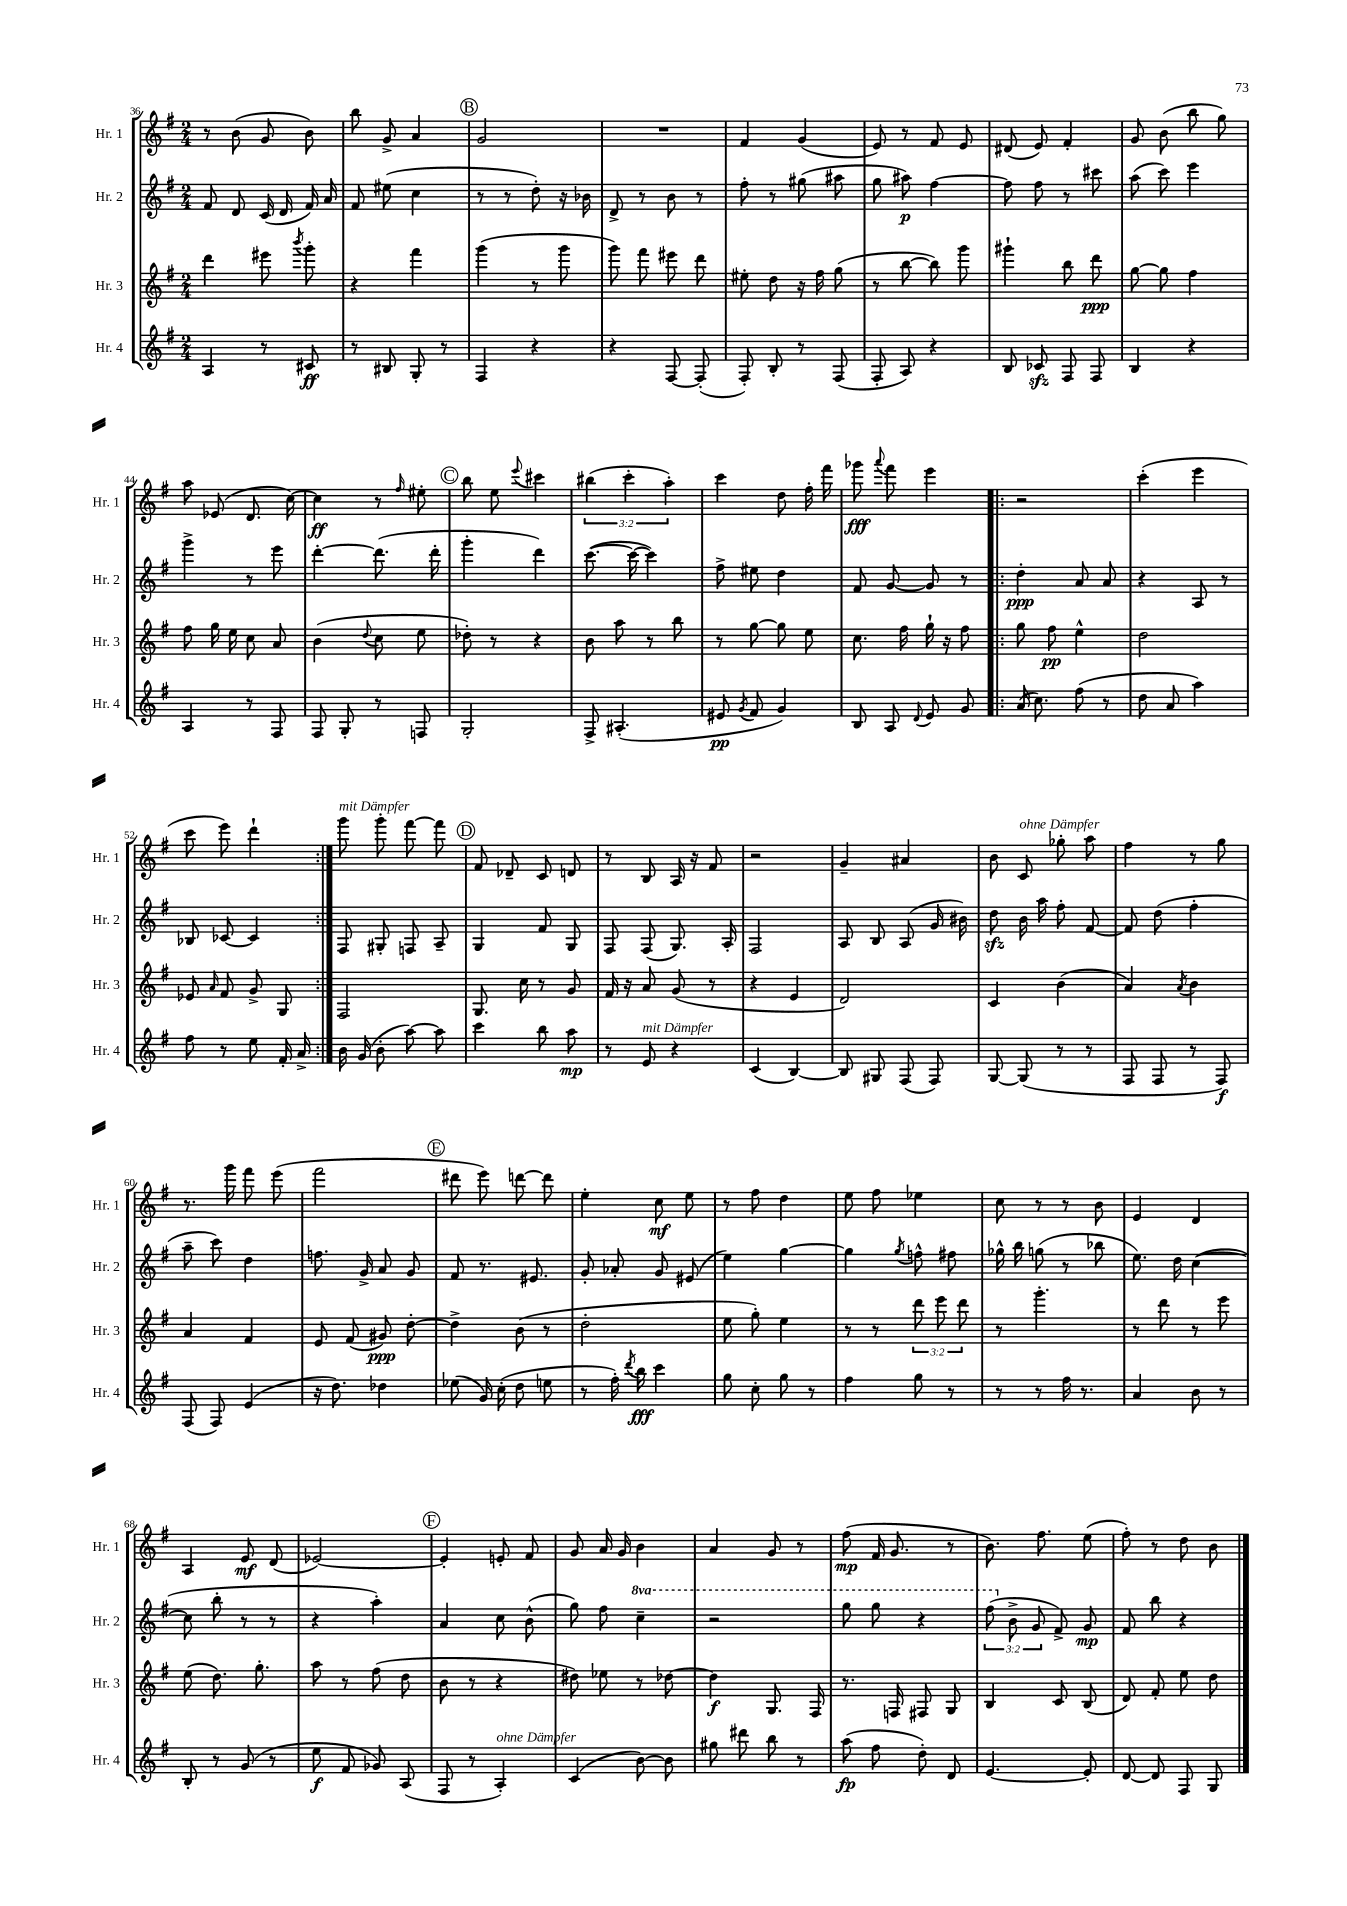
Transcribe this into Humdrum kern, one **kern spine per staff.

**kern	**dynam	**kern	**dynam	**kern	**dynam	**kern	**dynam
*part4	*part4	*part3	*part3	*part2	*part2	*part1	*part1
*staff4	*staff4	*staff3	*staff3	*staff2	*staff2	*staff1	*staff1
*I"Hr. 4	*	*I"Hr. 3	*	*I"Hr. 2	*	*I"Hr. 1	*
*I'Hr. 4	*	*I'Hr. 3	*	*I'Hr. 2	*	*I'Hr. 1	*
*clefG2	*	*clefG2	*	*clefG2	*	*clefG2	*
*k[f#]	*	*k[f#]	*	*k[f#]	*	*k[f#]	*
*M2/4	*	*M2/4	*	*M2/4	*	*M2/4	*
=36	=36	=36	=36	=36	=36	=36	=36
4A/	.	4ddd\	.	8f#/	.	8r	.
.	.	.	.	8d/	.	(8b\	.
8r	.	8eee#X\	.	(16c/	.	8g/	.
.	.	.	.	16d/	.	.	.
.	.	8qbbb/	.	.	.	.	.
8c#X/	ff	8ggg'\	.	16f#/)	.	8b\)	.
.	.	.	.	16a/	.	.	.
=37	=37	=37	=37	=37	=37	=37	=37
8r	.	4r	.	8f#/	.	8bb\	.
8B#X/	.	.	.	(8ee#X\	.	8g^/	.
8G'/	.	4fff#\	.	4cc\	.	4a/	.
8r	.	.	.	.	.	.	.
!!LO:REH:place=s1:t=B
=38	=38	=38	=38	=38	=38	=38	=38
4F#/	.	(4ggg\	.	8r	.	2g/	.
.	.	.	.	8r	.	.	.
4r	.	8r	.	8dd'\)	.	.	.
.	.	8ggg\	.	16r	.	.	.
.	.	.	.	16b-X\	.	.	.
=39	=39	=39	=39	=39	=39	=39	=39
4r	.	8ggg\)	.	8d^/	.	2r	.
.	.	8fff#\	.	8r	.	.	.
[8F#/	.	8eee#X\	.	8b\	.	.	.
(8F#'/]	.	8ddd\	.	8r	.	.	.
=40	=40	=40	=40	=40	=40	=40	=40
8F#'/)	.	8ee#X'\	.	8ff#'\	.	4f#/	.
8B'/	.	8dd\	.	8r	.	.	.
8r	.	16r	.	(8gg#X\	.	(4g/	.
.	.	16ff#\	.	.	.	.	.
(8F#/	.	(8gg\	.	8aa#X\	.	.	.
=41	=41	=41	=41	=41	=41	=41	=41
8F#'/	.	8r	.	8gg\	.	8e/)	.
8A/)	.	[8bb\	.	8aa#X\)	p	8r	.
4r	.	8bb\])	.	[4ff#\	.	8f#/	.
.	.	8ggg\	.	.	.	8e/	.
=42	=42	=42	=42	=42	=42	=42	=42
8B/	.	4ggg#X`\	.	8ff#\]	.	(8d#X/	.
8c-Xzz/	.	.	.	8ff#\	.	8e/)	.
8F#/	.	8bb\	.	8r	.	4f#'/	.
8F#/	.	8ddd\	ppp	8ccc#X\	.	.	.
=43	=43	=43	=43	=43	=43	=43	=43
4B/	.	[8gg\	.	(8aa\	.	8g/	.
.	.	8gg\]	.	8ccc\)	.	(8b\	.
4r	.	4ff#\	.	4eee\	.	8bb\	.
.	.	.	.	.	.	8gg\)	.
!!LO:LB:g=z
=44	=44	=44	=44	=44	=44	=44	=44
4A/	.	8ff#\	.	4ggg^\	.	8aa\	.
.	.	16gg\	.	.	.	(8e-X/	.
.	.	16ee\	.	.	.	.	.
8r	.	8cc\	.	8r	.	8.d/	.
8F#/	.	8a/	.	8eee\	.	.	.
.	.	.	.	.	.	[16cc\)	.
=45	=45	=45	=45	=45	=45	=45	=45
8F#/	.	(4b\	.	[4ddd'\	.	4cc\]	ff
8G'/	.	.	.	.	.	.	.
.	.	8qqdd/	.	.	.	.	.
8r	.	8cc\	.	(8.ddd\]	.	8r	.
.	.	.	.	.	.	16qqff#/	.
8Fn/	.	8ee\	.	.	.	8ee#X'\	.
.	.	.	.	16ddd'\	.	.	.
!!LO:REH:place=s1:t=C
=46	=46	=46	=46	=46	=46	=46	=46
2G'/	.	8dd-X'\)	.	4ggg'\	.	8bb\	.
.	.	8r	.	.	.	8ee\	.
.	.	.	.	.	.	8qqeee/	.
.	.	4r	.	4ddd\)	.	4ccc#X\	.
=47	=47	=47	=47	=47	=47	=47	=47
8F#^/	.	8b\	.	([8.ccc\	.	(6bb#X\	.
(4.A#X'/	.	8aa\	.	.	.	.	.
.	.	.	.	.	.	6ccc'\	.
.	.	.	.	16ccc\_	.	.	.
.	.	8r	.	4ccc\])	.	.	.
.	.	.	.	.	.	6aa'\)	.
.	.	8bb\	.	.	.	.	.
=48	=48	=48	=48	=48	=48	=48	=48
8e#X/	pp	8r	.	8ff#^\	.	4ccc\	.
8qg/	.	.	.	.	.	.	.
8f#/	.	[8gg\	.	8ee#X\	.	.	.
4g/)	.	8gg\]	.	4dd\	.	8dd\	.
.	.	8ee\	.	.	.	16ff#'\	.
.	.	.	.	.	.	16fff#\	.
=49	=49	=49	=49	=49	=49	=49	=49
8B/	.	8.cc\	.	8f#/	.	8ggg-X\	fff
.	.	.	.	.	.	8qqaaa/	.
8A/	.	.	.	[8g/	.	8fff#\	.
.	.	16ff#\	.	.	.	.	.
8qqd/	.	.	.	.	.	.	.
8e/	.	16gg`\	.	8g/]	.	4eee\	.
.	.	16r	.	.	.	.	.
8g/	.	8ff#\	.	8r	.	.	.
=50!|:	=50!|:	=50!|:	=50!|:	=50!|:	=50!|:	=50!|:	=50!|:
(16a/	.	8gg\	.	4dd'\	ppp	2r	.
8.cc\)	.	.	.	.	.	.	.
.	.	8ff#\	pp	.	.	.	.
(8ff#\	.	4ee^^\	.	8a/	.	.	.
8r	.	.	.	8a/	.	.	.
=51	=51	=51	=51	=51	=51	=51	=51
8dd\	.	2dd\	.	4r	.	(4ccc'\	.
8a/	.	.	.	.	.	.	.
4aa\)	.	.	.	8A/	.	4eee\	.
.	.	.	.	8r	.	.	.
!!LO:LB:g=z
=52	=52	=52	=52	=52	=52	=52	=52
8ff#\	.	8e-X/	.	8B-X/	.	8ccc\	.
.	.	16qqa/	.	.	.	.	.
8r	.	8f#/	.	[8c-X/	.	8eee\)	.
8ee\	.	8g^/	.	4c-/]	.	4ddd`\	.
16f#'/	.	8G/	.	.	.	.	.
16a^/	.	.	.	.	.	.	.
=53:|!	=53:|!	=53:|!	=53:|!	=53:|!	=53:|!	=53:|!	=53:|!
!	!	!	!	!	!	!LO:TX:a:i:t=mit Dämpfer	!
16b\	.	2F#/	.	8F#/	.	8ggg\	.
(16g/	.	.	.	.	.	.	.
8b'\	.	.	.	8G#X'/	.	8ggg'\	.
[8aa\)	.	.	.	8Fn/	.	[8fff#\	.
8aa\]	.	.	.	8A~/	.	8fff#\]	.
!!LO:REH:place=s1:t=D
=54	=54	=54	=54	=54	=54	=54	=54
4ccc\	.	8.G/	.	4G/	.	8f#/	.
.	.	.	.	.	.	8d-X~/	.
.	.	16cc\	.	.	.	.	.
8bb\	.	8r	.	8f#/	.	8c/	.
8aa\	mp	8g/	.	8G/	.	8dn/	.
=55	=55	=55	=55	=55	=55	=55	=55
8r	.	16f#/	.	8F#/	.	8r	.
.	.	16r	.	.	.	.	.
!LO:TX:a:i:t=mit Dämpfer	!	!	!	!	!	!	!
8e/	.	8a/	.	(8F#/	.	8B/	.
4r	.	(8g/	.	8.G/)	.	16A/	.
.	.	.	.	.	.	16r	.
.	.	8r	.	.	.	8f#/	.
.	.	.	.	16A'/	.	.	.
=56	=56	=56	=56	=56	=56	=56	=56
(4c/	.	4r	.	2F#/	.	2r	.
[4B/)	.	4e/	.	.	.	.	.
=57	=57	=57	=57	=57	=57	=57	=57
8B/]	.	2d/)	.	8A/	.	4g~/	.
8G#X/	.	.	.	8B/	.	.	.
(8F#/	.	.	.	(8A/	.	4a#X/	.
8F#/)	.	.	.	16g/	.	.	.
.	.	.	.	16b#X\)	.	.	.
=58	=58	=58	=58	=58	=58	=58	=58
[8G/	.	4c/	.	8ddzz\	.	8b\	.
!	!	!	!	!	!	!LO:TX:a:i:t=ohne Dämpfer	!
(8G/]	.	.	.	16b\	.	8c/	.
.	.	.	.	16aa\	.	.	.
8r	.	(4b\	.	8ff#'\	.	8gg-X'\	.
8r	.	.	.	[8f#/	.	8aa\	.
=59	=59	=59	=59	=59	=59	=59	=59
8F#/	.	4a/)	.	8f#/]	.	4ff#\	.
8F#/	.	.	.	(8dd\	.	.	.
.	.	8qa/	.	.	.	.	.
8r	.	4b\	.	4ff#'\	.	8r	.
8F#/)	f	.	.	.	.	8gg\	.
!!LO:LB:g=z
=60	=60	=60	=60	=60	=60	=60	=60
(8F#/	.	4a/	.	8aa~\	.	8.r	.
8F#/)	.	.	.	8ccc\)	.	.	.
.	.	.	.	.	.	16ggg\	.
(4e/	.	4f#/	.	4dd\	.	8fff#\	.
.	.	.	.	.	.	(8eee\	.
=61	=61	=61	=61	=61	=61	=61	=61
16r	.	8e/	.	8.ffn\	.	2fff#\	.
8.dd\)	.	.	.	.	.	.	.
.	.	(8f#/	.	.	.	.	.
.	.	.	.	16g^/	.	.	.
4dd-X\	.	8g#X/)	ppp	8a/	.	.	.
.	.	[8dd'\	.	8g/	.	.	.
!!LO:REH:place=s1:t=E
=62	=62	=62	=62	=62	=62	=62	=62
(8ee-X\	.	4dd^\]	.	8f#/	.	8ddd#X\	.
16g/)	.	.	.	8.r	.	8eee\)	.
(16cc'\	.	.	.	.	.	.	.
8dd\	.	(8b\	.	.	.	[8dddn\	.
.	.	.	.	8.e#X/	.	.	.
8een\	.	8r	.	.	.	8ddd\]	.
=63	=63	=63	=63	=63	=63	=63	=63
8r	.	2dd'\	.	8g'/	.	4ee'\	.
16ff#'\)	.	.	.	8a-X'/	.	.	.
8qddd/	.	.	.	.	.	.	.
16bb\	fff	.	.	.	.	.	.
4ccc\	.	.	.	8g/	.	8cc\	mf
.	.	.	.	(8e#X/	.	8ee\	.
=64	=64	=64	=64	=64	=64	=64	=64
8gg\	.	8ee\	.	4ee\)	.	8r	.
8cc'\	.	8gg'\)	.	.	.	8ff#\	.
8gg\	.	4ee\	.	[4gg\	.	4dd\	.
8r	.	.	.	.	.	.	.
=65	=65	=65	=65	=65	=65	=65	=65
4ff#\	.	8r	.	4gg\]	.	8ee\	.
.	.	8r	.	.	.	8ff#\	.
.	.	.	.	8qgg/	.	.	.
8gg\	.	12ddd\	.	8ffn^^\	.	4ee-X\	.
.	.	12eee\	.	.	.	.	.
8r	.	.	.	8ff#X\	.	.	.
.	.	12ddd\	.	.	.	.	.
=66	=66	=66	=66	=66	=66	=66	=66
8r	.	8r	.	16gg-X^^\	.	8cc\	.
.	.	.	.	16bb\	.	.	.
8r	.	4.ggg'\	.	(8ggn\	.	8r	.
16ff#\	.	.	.	8r	.	8r	.
8.r	.	.	.	.	.	.	.
.	.	.	.	8bb-X\	.	8b\	.
=67	=67	=67	=67	=67	=67	=67	=67
4a/	.	8r	.	8.ee\)	.	4e/	.
.	.	8ddd\	.	.	.	.	.
.	.	.	.	16dd\	.	.	.
8b\	.	8r	.	([4cc\	.	4d/	.
8r	.	8eee\	.	.	.	.	.
!!LO:LB:g=z
=68	=68	=68	=68	=68	=68	=68	=68
8B'/	.	(8ee\	.	8cc\]	.	4A/	.
8r	.	8.dd\)	.	8bb'\	.	.	.
(8g/	.	.	.	8r	.	8e/	mf
.	.	8.gg'\	.	.	.	.	.
8r	.	.	.	8r	.	(8d/	.
=69	=69	=69	=69	=69	=69	=69	=69
8ee\	f	8aa\	.	4r	.	[2e-X/)	.
8f#/	.	8r	.	.	.	.	.
8g-X/)	.	(8ff#\	.	4aa'\)	.	.	.
(8A/	.	8dd\	.	.	.	.	.
!!LO:REH:place=s1:t=F
=70	=70	=70	=70	=70	=70	=70	=70
8F#/	.	8b\	.	4a/	.	4e-'/]	.
8r	.	8r	.	.	.	.	.
!LO:TX:a:i:t=ohne Dämpfer	!	!	!	!	!	!	!
4A'/)	.	4r	.	8cc\	.	8en'/	.
.	.	.	.	(8b^^\	.	8f#/	.
=71	=71	=71	=71	=71	=71	=71	=71
(4c/	.	8dd#X\)	.	8gg\)	.	8g/	.
.	.	8ee-X\	.	8ff#\	.	16a/	.
.	.	.	.	.	.	16g/	.
*	*	*	*	*8va	*	*	*
[8b\)	.	8r	.	4ccc~\	.	4b\	.
8b\]	.	[8dd-X\	.	.	.	.	.
=72	=72	=72	=72	=72	=72	=72	=72
8gg#X\	.	4dd-\]	f	2r	.	4a/	.
8ddd#X\	.	.	.	.	.	.	.
8bb\	.	8.G/	.	.	.	8g/	.
8r	.	.	.	.	.	8r	.
.	.	16F#/	.	.	.	.	.
=73	=73	=73	=73	=73	=73	=73	=73
(8aa\	fp	8.r	.	8ggg\	.	(8ff#\	mp
8ff#\	.	.	.	8ggg\	.	16f#/	.
.	.	16Fn/	.	.	.	8.g/	.
8dd'\)	.	8F#X/	.	4r	.	.	.
8d/	.	8G/	.	.	.	8r	.
=74	=74	=74	=74	=74	=74	=74	=74
[4.e/	.	4B/	.	(12fff#\	.	8.b\)	.
*	*	*	*	*X8va	*	*	*
.	.	.	.	12b^\	.	.	.
.	.	.	.	12g/	.	.	.
.	.	.	.	.	.	8.ff#\	.
.	.	8c/	.	8f#^/)	.	.	.
8e'/]	.	(8B/	.	8g/	mp	(8ee\	.
=75	=75	=75	=75	=75	=75	=75	=75
[8d/	.	8d/)	.	8f#/	.	8ff#'\)	.
8d/]	.	8f#'/	.	8bb\	.	8r	.
8F#/	.	8ee\	.	4r	.	8dd\	.
8G/	.	8dd\	.	.	.	8b\	.
==	==	==	==	==	==	==	==
*-	*-	*-	*-	*-	*-	*-	*-
